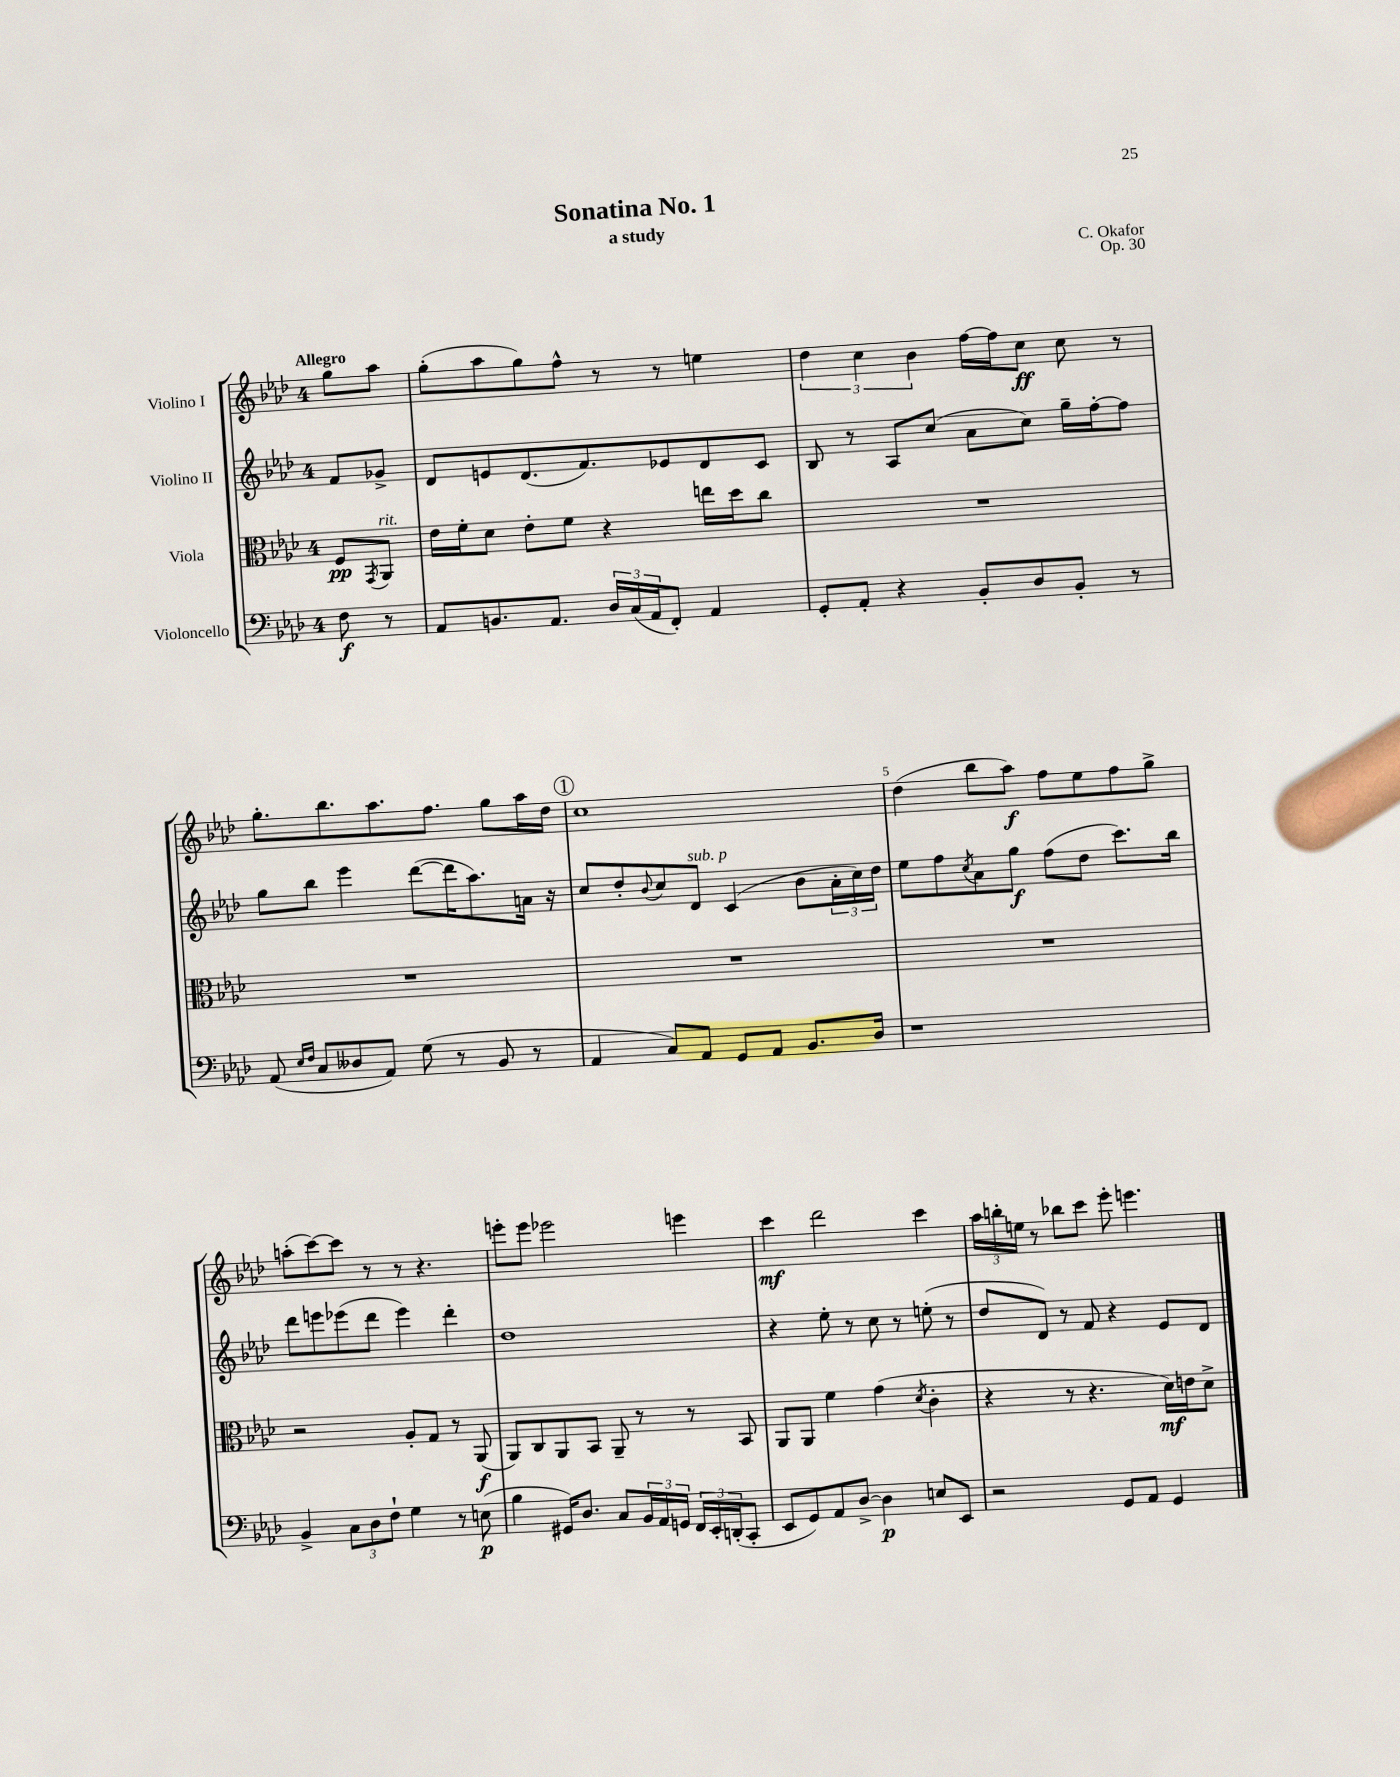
\header { title = "Sonatina No. 1" composer = "C. Okafor" subtitle = "a study" opus = "Op. 30" }
<<
\new StaffGroup <<
\new Staff = "s0" \with { instrumentName = "Violino I" } {
    \clef treble \key aes \major \once \override Staff.TimeSignature.style = #'single-digit \time 4/4 \partial 4 \tempo "Allegro"
    g''8 aes''8 |
    g''8-.( aes''8 g''8) f''8-^ r8 r8 e''4 |
    \tuplet 3/2 { des''4 c''4 bes'4 } f''16~ f''16 c''8\ff c''8 r8 |
    g''8.-. bes''8. aes''8. f''8. g''8 aes''16 des''16 |
    \mark \markup { \circle "1" } c''1 |
    des''4( bes''8 aes''8\f) f''8 ees''8 f''8 g''8-> |
    a''8-.( c'''8~) c'''8 r8 r8 r4. |
    e'''8-. e'''8 ees'''2 e'''4 |
    c'''4\mf des'''2 c'''4 |
    \tuplet 3/2 { aes''16 b''16-. e''16 } r8 bes''8 c'''8 ees'''8-. e'''4. \bar "|." |
}
\new Staff = "s1" \with { instrumentName = "Violino II" } {
    \clef treble \key aes \major \once \override Staff.TimeSignature.style = #'single-digit \time 4/4 \partial 4
    f'8 ges'8-> |
    des'8 e'8 des'8.( f'8.) ees'8 des'8 c'8 |
    bes8 r8 aes8 c''8( aes'8 c''8) g''16-- f''16~-. f''8 |
    g''8 bes''8 ees'''4 des'''8~( des'''16 aes''8.) a'16 r16 |
    \mark \markup { \circle "1" } c''8 des''8-. \appoggiatura { bes'8 } c''8 des'8^\markup { \italic "sub. p" } c'4( bes'8 \tuplet 3/2 { aes'16-. c''16) des''16 } |
    ees''8 f''8 \acciaccatura { c''8 } aes'8 g''8\f f''8( des''8 c'''8.) bes''16 |
    des'''8 e'''8 ees'''8( des'''8 ees'''4) des'''4-. |
    des''1 |
    r4 ees''8-. r8 c''8 r8 e''8-.( r8 |
    des''8 des'8) r8 f'8 r4 ees'8 des'8 \bar "|." |
}
\new Staff = "s2" \with { instrumentName = "Viola" } {
    \clef alto \key aes \major \once \override Staff.TimeSignature.style = #'single-digit \time 4/4 \partial 4
    f8\pp \acciaccatura { g,8 } aes,8^\markup { \italic "rit." } |
    ees'16 f'16-. des'8 ees'8-. f'8 r4 e''16 des''16 c''8 |
    R1 |
    R1 |
    \mark \markup { \circle "1" } R1 |
    R1 |
    r2 aes8-. g8 r8 aes,8\f( |
    aes,8) c8 aes,8 bes,8 aes,8-- r8 r8 bes,8 |
    aes,8 aes,8 f'4 g'4( \acciaccatura { des'8 } c'4-. |
    r4 r8 r4. des'16\mf) e'16 des'8-> \bar "|." |
}
\new Staff = "s3" \with { instrumentName = "Violoncello" } {
    \clef bass \key aes \major \once \override Staff.TimeSignature.style = #'single-digit \time 4/4 \partial 4
    f8\f r8 |
    aes,8 b,8. aes,8. \tuplet 3/2 { des16 c16( aes,16 } f,8-.) aes,4 |
    g,8-. aes,8-. r4 bes,8-. des8 bes,8-. r8 |
    aes,8( \grace { ees16 f16 } c8 deses8 aes,8) g8( r8 bes,8 r8 |
    \mark \markup { \circle "1" } aes,4 c8) aes,8 g,8 aes,8 bes,8. des16 |
    r1 |
    bes,4-> \tuplet 3/2 { c8 des8 f8-! } g4 r8 e8\p( |
    bes4 gis,16) des8. c8 \tuplet 3/2 { bes,16 aes,16 g,16 } \tuplet 3/2 { f,16 ees,16-. d,16-.( } c,8-. |
    ees,8 g,8) aes,8 des8~-> des4\p e8 ees,8 |
    r2 g,8 aes,8 g,4 \bar "|." |
}
>>
>>
\layout { \context { \Score \override BarNumber.break-visibility = ##(#f #t #t) barNumberVisibility = #(every-nth-bar-number-visible 5) } }
